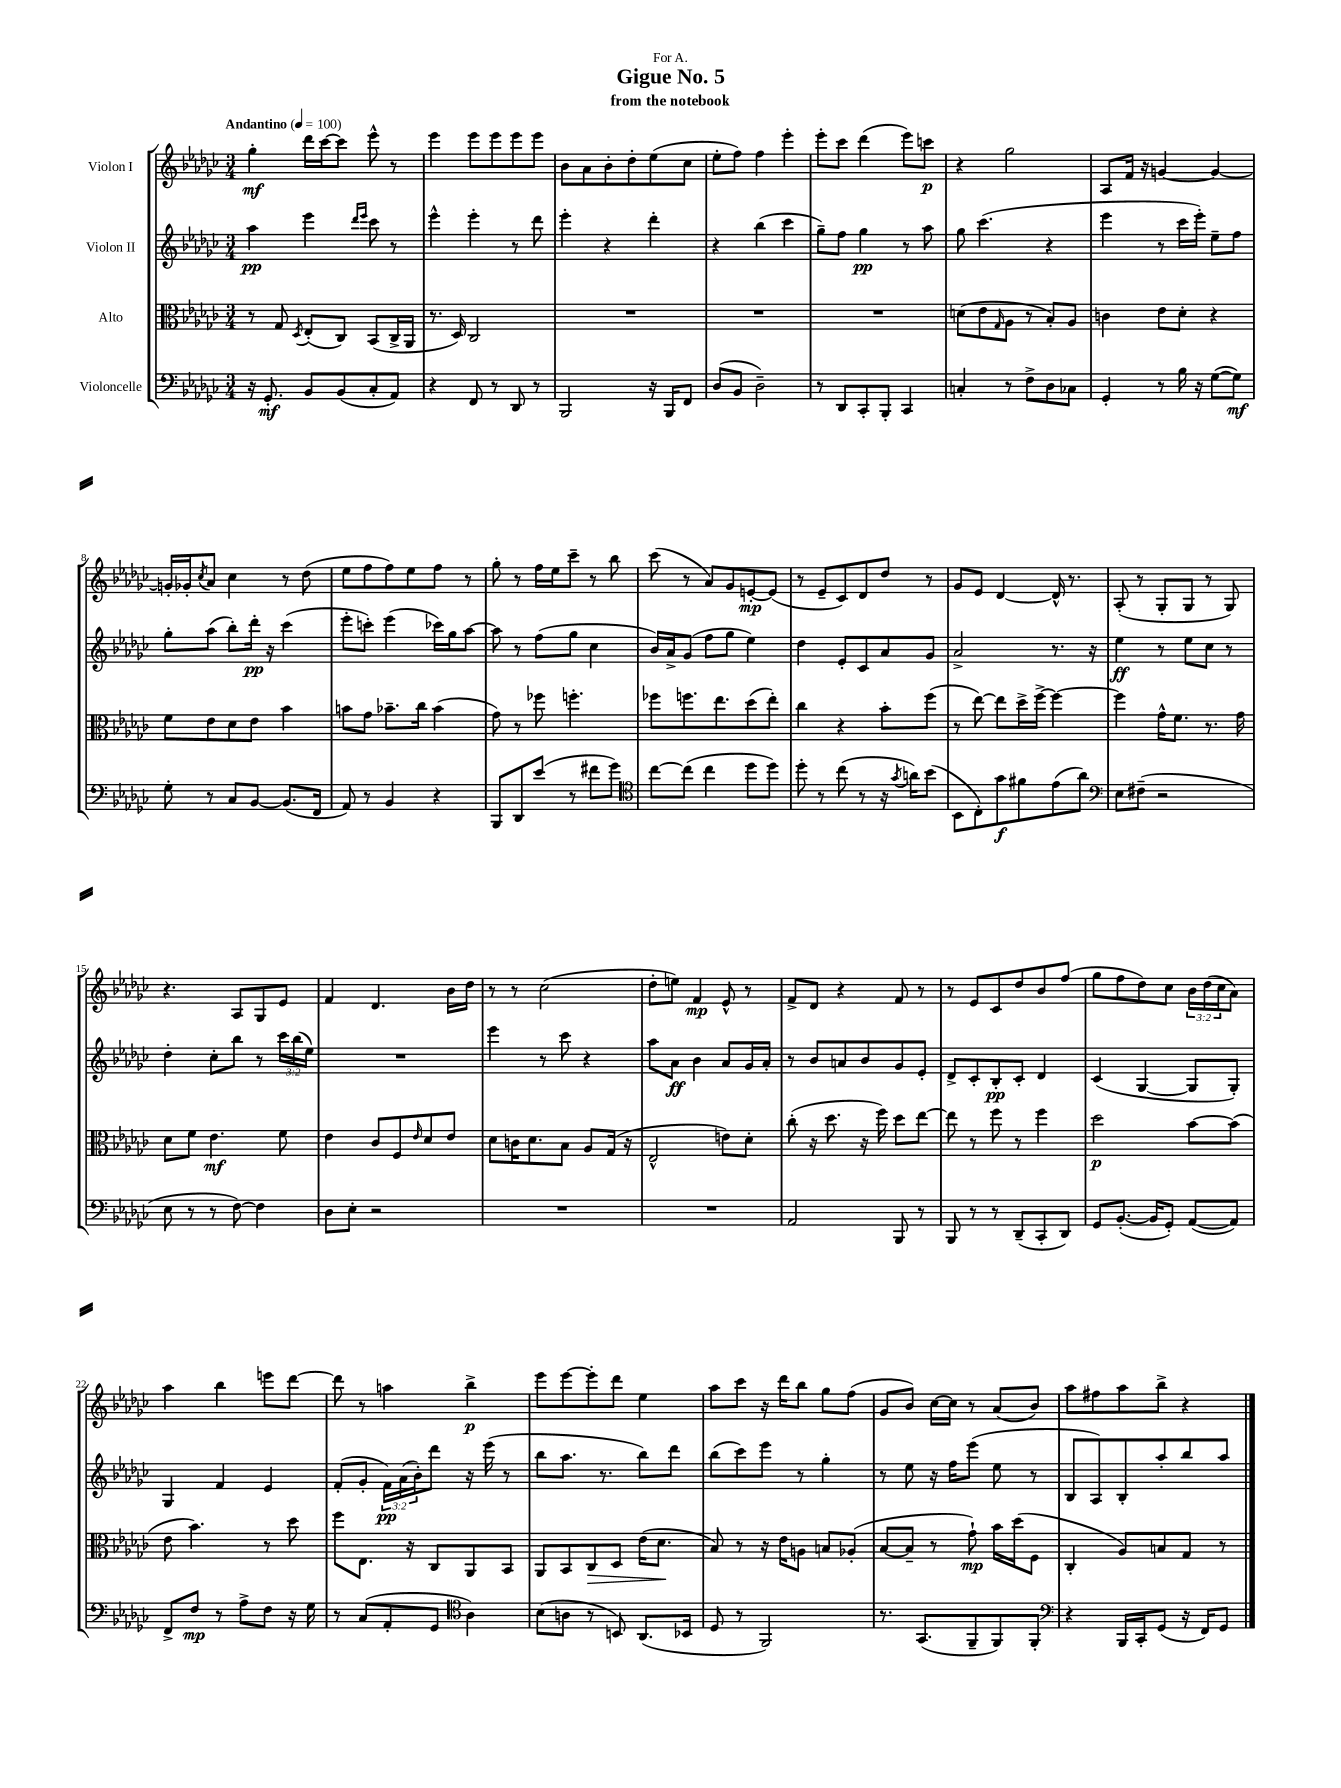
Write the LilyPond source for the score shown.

\header { title = "Gigue No. 5" subtitle = "from the notebook" dedication = "For A." }
<<
\new StaffGroup <<
\new Staff = "s0" \with { instrumentName = "Violon I" } {
    \clef treble \key ges \major \numericTimeSignature \time 3/4 \override Staff.TupletNumber.text = #tuplet-number::calc-fraction-text \tempo "Andantino" 4 = 100
    ges''4-.\mf des'''16 ces'''16~ ces'''8 ees'''8-^ r8 |
    ees'''4 ees'''8 ees'''8 ees'''8 ees'''8 |
    bes'8 aes'8 bes'8-. des''8-. ees''8( ces''8 |
    ees''8-. f''8) f''4 ees'''4-. |
    ees'''8-. ces'''8 des'''4( ees'''8) c'''8\p |
    r4 ges''2 |
    aes8 f'16 r16 g'4~ g'4~ |
    g'16-. ges'16-. \acciaccatura { ces''8 } aes'8 ces''4 r8 des''8( |
    ees''8 f''8 f''8) ees''8 f''8 r8 |
    ges''8-. r8 f''16 ees''16 ces'''8-- r8 bes''8 |
    ces'''8( r8 aes'8) ges'8 e'8~-.\mp e'8( |
    r8 ees'8-- ces'8) des'8 des''8 r8 |
    ges'8 ees'8 des'4~ des'16-^ r8. |
    aes8-.( r8 ges8-. ges8 r8 ges8) |
    r4. aes8 ges8 ees'8 |
    f'4 des'4. bes'16 des''16 |
    r8 r8 ces''2( |
    des''8-. e''8) f'4\mp ees'8-^ r8 |
    f'8-> des'8 r4 f'8 r8 |
    r8 ees'8 ces'8 des''8 bes'8 f''8( |
    ges''8 f''8 des''8) ces''8 \tuplet 3/2 { bes'16 des''16( ces''16 } aes'8) |
    aes''4 bes''4 e'''8 des'''8~ |
    des'''8 r8 a''4 bes''4->\p |
    ees'''8 ees'''8~ ees'''8-. des'''8 ees''4 |
    aes''8 ces'''8 r16 des'''16 bes''8 ges''8 f''8( |
    ges'8 bes'8) ces''16~ ces''16 r8 aes'8( bes'8) |
    aes''8 fis''8 aes''8 bes''8-> r4 \bar "|." |
}
\new Staff = "s1" \with { instrumentName = "Violon II" } {
    \clef treble \key ges \major \numericTimeSignature \time 3/4 \override Staff.TupletNumber.text = #tuplet-number::calc-fraction-text
    aes''4\pp ees'''4 \grace { des'''16 ees'''16 } ces'''8 r8 |
    ees'''4-^ ees'''4-. r8 des'''8 |
    ees'''4-. r4 des'''4-. |
    r4 bes''4( ces'''4 |
    ges''8--) f''8 ges''4\pp r8 aes''8 |
    ges''8 ces'''4.( r4 |
    ees'''4 r8 ces'''16 ees'''16-.) ees''8-- f''8 |
    ges''8-. aes''8( bes''8-.) des'''16-.\pp r16 ces'''4( |
    ees'''8-. c'''8-.) ees'''4( ces'''16) ges''16 aes''8~ |
    aes''8 r8 f''8( ges''8 ces''4 |
    bes'16) aes'16-> ges'8( f''8 ges''8 ees''4) |
    des''4 ees'8-. ces'8 aes'8 ges'8 |
    aes'2-> r8. r16 |
    ees''4\ff r8 ees''8 ces''8 r8 |
    des''4-. ces''8-. bes''8 r8 \tuplet 3/2 { ces'''16 bes''16( ees''16) } |
    R2. |
    ees'''4 r8 ces'''8 r4 |
    aes''8 aes'8\ff bes'4 aes'8 ges'16 aes'16-. |
    r8 bes'8 a'8 bes'8 ges'8 ees'8-. |
    des'8-> ces'8-. bes8-.\pp ces'8-. des'4 |
    ces'4( ges4~ ges8 ges8-.) |
    ges4 f'4 ees'4 |
    f'8-.( ges'8-. \tuplet 3/2 { f'16\pp) aes'16( bes'16-.) } des'''8 r16 ees'''16( r8 |
    bes''8 aes''8. r8. bes''8) des'''8 |
    bes''8( ces'''8) ees'''8 r8 ges''4-. |
    r8 ees''8 r16 f''16 ees'''8( ees''8 r8 |
    bes8 aes8) bes8-. aes''8-. bes''8 aes''8 \bar "|." |
}
\new Staff = "s2" \with { instrumentName = "Alto" } {
    \clef alto \key ges \major \numericTimeSignature \time 3/4
    r8 ges8 \acciaccatura { des8 } ees8-.( ces8) bes,8( ces16-> aes,16 |
    r8. des16) ces2 |
    R2. |
    R2. |
    R2. |
    d'8( ees'8 \grace { ges16 } aes8 r8 bes8-.) aes8 |
    c'4 ees'8 des'8-. r4 |
    f'8 ees'8 des'8 ees'8 bes'4 |
    b'8 ges'8 bes'8.-- ces''16 bes'4( |
    ges'8) r8 fes''8 f''4.-. |
    fes''8 f''8. ees''8. des''8( ees''8-.) |
    ces''4 r4 bes'8-. f''8( |
    r8 ees''8~) ees''8 des''16-> f''16~-> f''4~ |
    f''4 ges'16-^ f'8. r8. ges'16 |
    des'8 f'8 ees'4.\mf f'8 |
    ees'4 ces'8 f8 \grace { ees'16 } des'8 ees'8 |
    des'8 c'16 des'8. bes8 aes8 ges16( r16 |
    ees2-^ e'8) des'8-. |
    ces''8-.( r16 des''8. r16 f''16) des''8 ees''8~ |
    ees''8 r8 f''8 r8 f''4 |
    des''2\p bes'8~ bes'8( |
    ees'8 bes'4.) r8 des''8 |
    f''8 ees8. r16 ces8 aes,8 bes,8 |
    aes,8 bes,8 ces8\> des8 ees'16( des'8.\! |
    bes8) r8 r16 ees'16 a8 b8 aes8-.( |
    bes8~ bes8-- r8 ges'8-!\mp) bes'16 des''16( f8 |
    ces4-. aes8) b8 ges8 r8 \bar "|." |
}
\new Staff = "s3" \with { instrumentName = "Violoncelle" } {
    \clef bass \key ges \major \numericTimeSignature \time 3/4
    r16 ges,8.-.\mf bes,8 bes,8( ces8-. aes,8) |
    r4 f,8 r8 des,8 r8 |
    bes,,2 r16 bes,,16 f,8 |
    des8( bes,8 des2--) |
    r8 des,8 ces,8-. bes,,8-. ces,4 |
    c4-. r8 f8-> des8 ces8 |
    ges,4-. r8 bes16 r16 ges8~( ges8\mf) |
    ges8-. r8 ces8 bes,8~ bes,8.( f,16 |
    aes,8) r8 bes,4 r4 |
    bes,,8 des,8 ees'8( r8 fis'8 ges'8) |
    \clef tenor ces''8~ ces''8( ces''4 des''8 des''8) |
    des''8-. r8 ces''8( r8 r16 \acciaccatura { ges'8 } a'16) bes'8( |
    bes,8 ces8-.) ges'8\f fis'8 ees'8( aes'8) |
    \clef bass ees8 fis8--( r2 |
    ees8 r8 r8 f8~) f4 |
    des8 ees8-. r2 |
    R2. |
    R2. |
    aes,2 bes,,8 r8 |
    bes,,8 r8 r8 des,8--( ces,8-. des,8) |
    ges,8 bes,8.~-.( bes,16 ges,8-.) aes,8~( aes,8) |
    f,8-> f8\mp r8 aes8-> f8 r16 ges16 |
    r8 ces8( aes,8-. ges,8 \clef tenor aes4) |
    bes8( a8 r8 b,8) aes,8.( bes,16 |
    des8 r8 f,2) |
    r8. ges,8.( f,8-- f,8) f,8-. |
    \clef bass r4 bes,,16 ces,16-. ges,8( r16 f,16) ges,8 \bar "|." |
}
>>
>>
